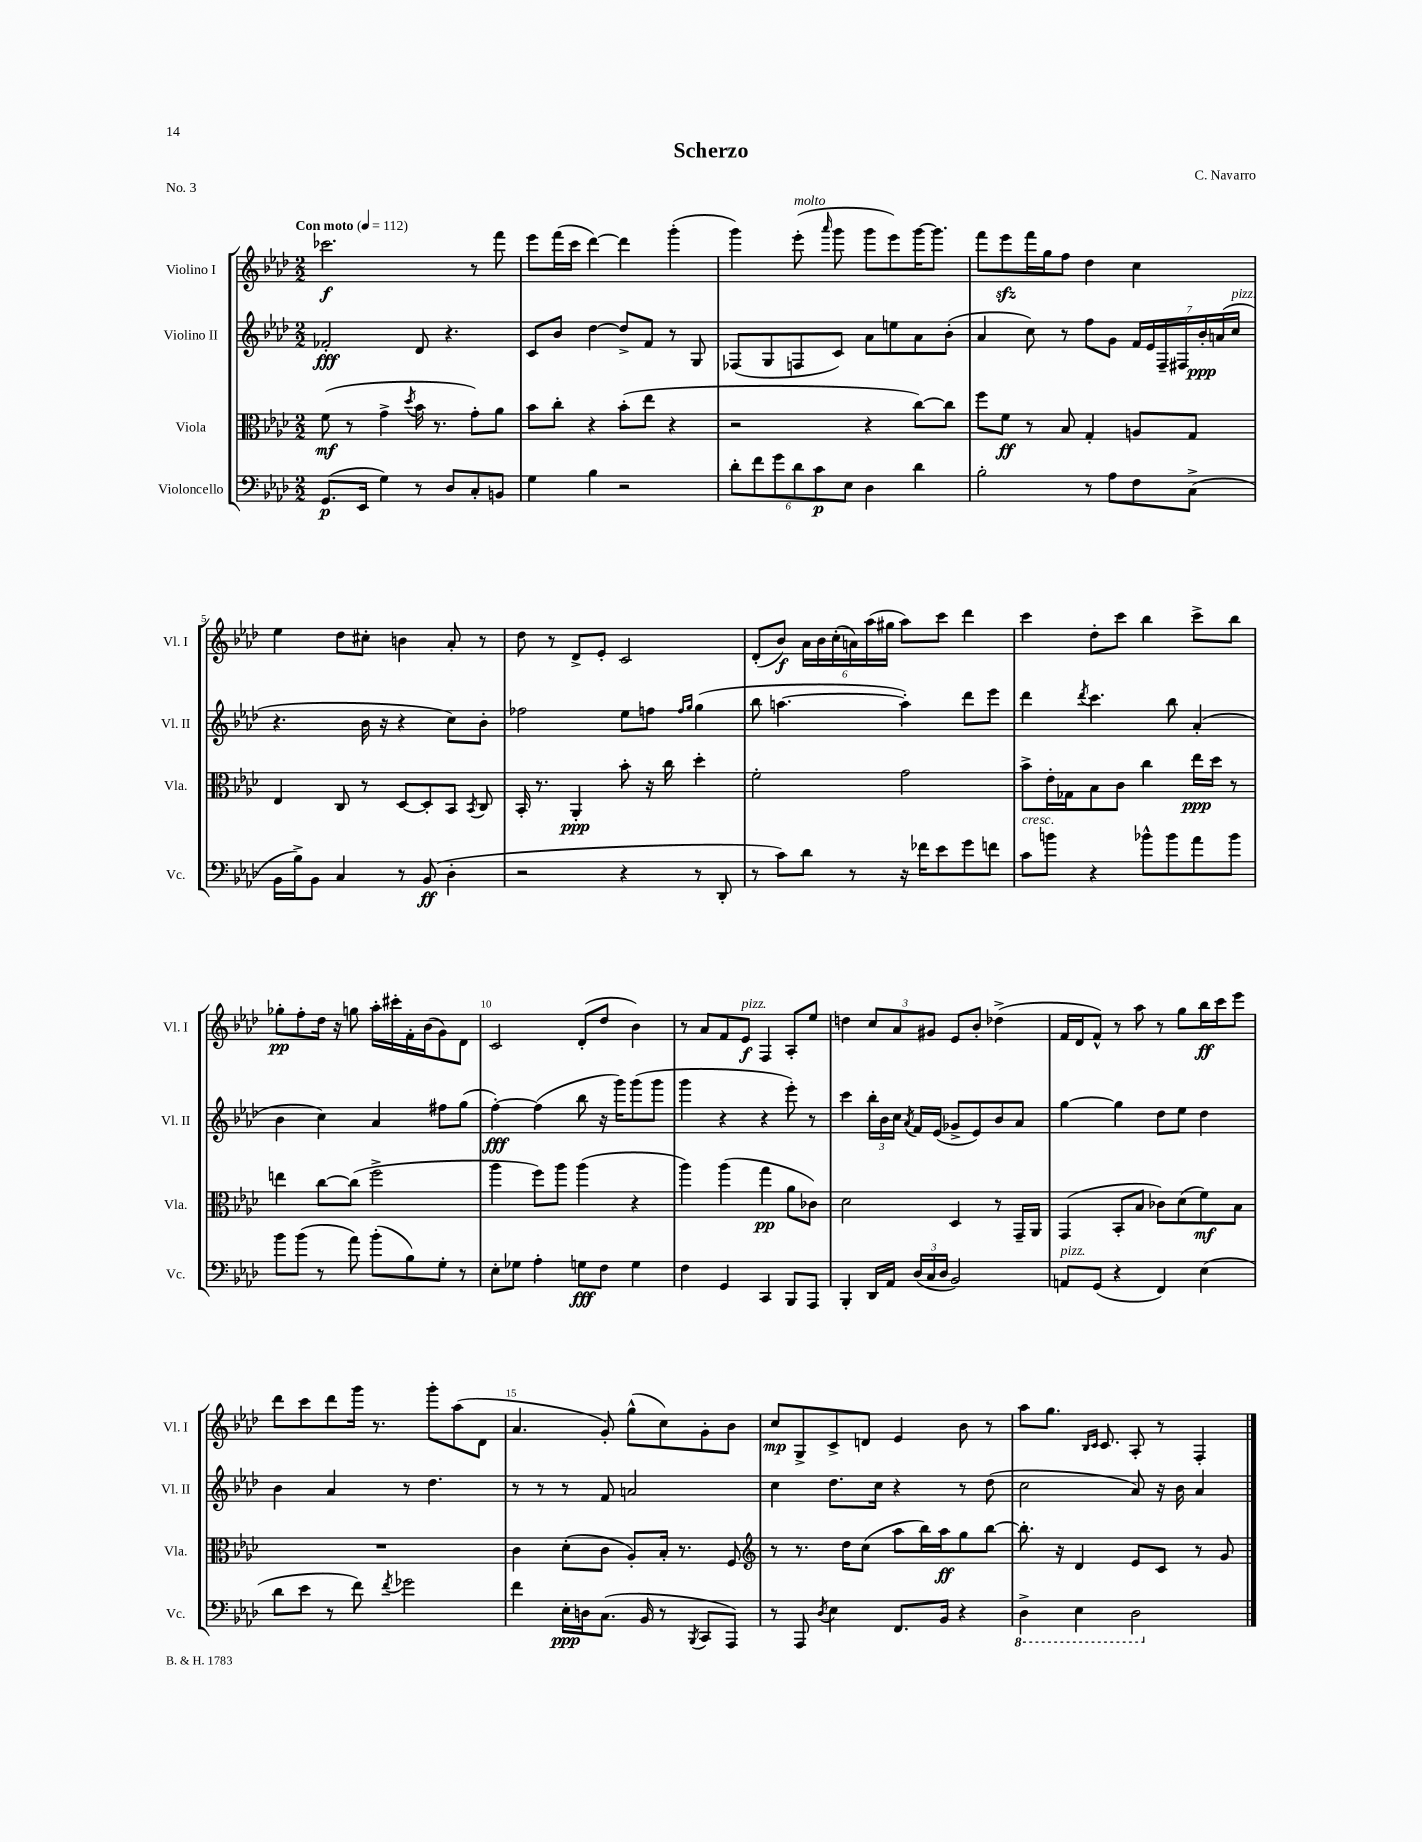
\header { title = "Scherzo" composer = "C. Navarro" piece = "No. 3" }
<<
\new StaffGroup <<
\new Staff = "s0" \with { instrumentName = "Violino I" shortInstrumentName = "Vl. I" } {
    \clef treble \key aes \major \numericTimeSignature \time 2/2 \tempo "Con moto" 4 = 112
    \autoBeamOff ces'''2.\f r8 f'''8 |
    ees'''8[ f'''16( c'''16] des'''4~) des'''4 g'''4-.( |
    g'''4) ees'''8-.^\markup { \italic "molto" }( \grace { aes'''16 } g'''8 g'''8[ ees'''8) g'''16~ g'''8.] |
    f'''8[ ees'''8\sfz f'''16 g''16 f''8] des''4 c''4 |
    ees''4 des''8[ cis''8]-. b'4 aes'8-. r8 |
    des''8 r8 des'8[-> ees'8]-. c'2 |
    des'8[-.( bes'8]\f) \tuplet 6/4 { aes'16[ bes'16 c''16-.( a'16) aes''16( gis''16] } aes''8[) c'''8] des'''4 |
    c'''4 des''8[-. c'''8] bes''4 c'''8[-> bes''8] |
    ges''8[-.\pp f''8-. des''16] r16 g''8 aes''16[-. cis'''16-. f'16-. bes'16( g'8) des'8] |
    c'2 des'8[-.( des''8] bes'4) |
    r8 aes'8[ f'8 ees'8]\f^\markup { \italic "pizz." } f4 aes8[-. ees''8] |
    d''4 \tuplet 3/2 { c''8[ aes'8 gis'8] } ees'8[ bes'8]-. des''4->( |
    f'16[ des'16 f'8]-^) r8 aes''8 r8 g''8[ bes''16\ff c'''16 ees'''8] |
    des'''8[ c'''8 des'''8 g'''16] r8. g'''8[-. aes''8( des'8] |
    aes'4. g'8-.) g''8[-^( c''8) g'8-. bes'8] |
    c''8[\mp g8-> c'8-> d'8] ees'4 bes'8 r8 |
    aes''8[ g''8.] \grace { bes16[ c'16] } c'8. aes8-. r8 f4-. \bar "|." |
}
\new Staff = "s1" \with { instrumentName = "Violino II" shortInstrumentName = "Vl. II" } {
    \clef treble \key aes \major \numericTimeSignature \time 2/2
    \autoBeamOff fes'2-.\fff des'8 r4. |
    c'8[ bes'8] des''4~ des''8[-> f'8] r8 g8 |
    fes8[( g8 f8 c'8]) aes'8[ e''8 aes'8 bes'8]-.( |
    aes'4 c''8) r8 f''8[ g'8] \tuplet 7/4 { f'16[ ees'16 f16-- fis16 bes'16-.\ppp a'16( c''16]^\markup { \italic "pizz." } } |
    r4. bes'16 r16 r4 c''8[) bes'8]-. |
    fes''2 ees''8[ f''8] \grace { f''16[ g''16] } g''4( |
    bes''8 a''4.~ a''4-.) des'''8[ ees'''8] |
    des'''4 \acciaccatura { des'''8 } c'''4. bes''8 aes'4-.( |
    bes'4 c''4) aes'4 fis''8[ g''8]( |
    f''4~-.\fff) f''4( bes''8 r16 g'''16[) g'''8( g'''8] |
    g'''4 r4 r4 ees'''8-.) r8 |
    c'''4 \tuplet 3/2 { bes''16[-. bes'16 c''16] } \acciaccatura { aes'8 } f'16[ ees'16]( ges'8[-> ees'8) bes'8 aes'8] |
    g''4~ g''4 des''8[ ees''8] des''4 |
    bes'4 aes'4 r8 des''4. |
    r8 r8 r8 f'8 a'2 |
    c''4 des''8.[ c''16] r4 r8 des''8( |
    c''2 aes'8) r16 bes'16 aes'4 \bar "|." |
}
\new Staff = "s2" \with { instrumentName = "Viola" shortInstrumentName = "Vla." } {
    \clef alto \key aes \major \numericTimeSignature \time 2/2
    \autoBeamOff f'8\mf( r8 g'4-> \acciaccatura { des''8 } bes'16 r8. g'8[-.) aes'8] |
    bes'8[ c''8]-. r4 bes'8[-.( ees''8] r4 |
    r2 r4 c''8[~) c''8] |
    f''8[ f'8]\ff r8 bes8 g4-. a8[ g8] |
    ees4 c8 r8 des8[~ des8-. bes,8] \acciaccatura { bes,8 } c8 |
    bes,16-. r8. aes,4-.\ppp bes'8-. r16 c''16 des''4-. |
    f'2-. g'2 |
    bes'8[-> ees'16-. ges16 bes8 c'8] c''4 ees''16[\ppp des''16] r8 |
    e''4 c''8[~ c''8]( f''2-> |
    aes''4 f''8[) aes''8] aes''4( r4 |
    aes''4) aes''4( g''4\pp aes'8[ ces'8]) |
    des'2 des4 r8 g,16[-- aes,16] |
    g,4( bes,8[-. bes8] ces'8[) des'8( f'8\mf) bes8] |
    R1 |
    c'4 des'8[-.( c'8] aes8[-.) bes16]-. r8. f8 |
    \clef treble r8 r8. des''16[ c''8]( aes''8[ bes''16) aes''16\ff g''8 bes''8]~ |
    bes''8.-. r16 des'4 ees'8[ c'8] r8 g'8 \bar "|." |
}
\new Staff = "s3" \with { instrumentName = "Violoncello" shortInstrumentName = "Vc." } {
    \clef bass \key aes \major \numericTimeSignature \time 2/2
    \autoBeamOff g,8.[\p( ees,16] g4) r8 des8[ c8-. b,8] |
    g4 bes4 r2 |
    \tuplet 6/4 { des'8[-. f'8 g'8 des'8 c'8\p ees8] } des4 des'4 |
    bes2-. r8 aes8[ f8 c8]->( |
    bes,16[ bes16->) bes,8] c4 r8 bes,8\ff( des4-. |
    r2 r4 r8 des,8-. |
    r8 c'8[) des'8] r8 r16 fes'16[ ees'8 g'8 f'8] |
    c'8[^\markup { \italic "cresc." } b'8] r4 bes'8[-^ bes'8 aes'8 bes'8] |
    bes'8[ bes'8]( r8 aes'8) bes'8[-.( bes8) g8]-. r8 |
    ees8[-. ges8] aes4-. g8[\fff f8] g4 |
    f4 g,4 c,4 bes,,8[ aes,,8] |
    bes,,4-. des,16[ aes,16] \tuplet 3/2 { des16[( c16 des16] } bes,2) |
    a,8[^\markup { \italic "pizz." } g,8]( r4 f,4) ees4( |
    des'8[ ees'8] r8 f'8) \acciaccatura { f'8 } ges'2 |
    f'4 ees16[-.\ppp d16 c8.]( bes,16 r8 \acciaccatura { bes,,8 } c,8[ aes,,8]) |
    r8 aes,,8 \acciaccatura { des8 } ees4 f,8.[ bes,16] r4 |
    \ottava #-1 des,4-> ees,4 des,2 \ottava #0 \bar "|." |
}
>>
>>
\layout { \context { \Score \override BarNumber.break-visibility = ##(#f #t #t) barNumberVisibility = #(every-nth-bar-number-visible 5) } }
